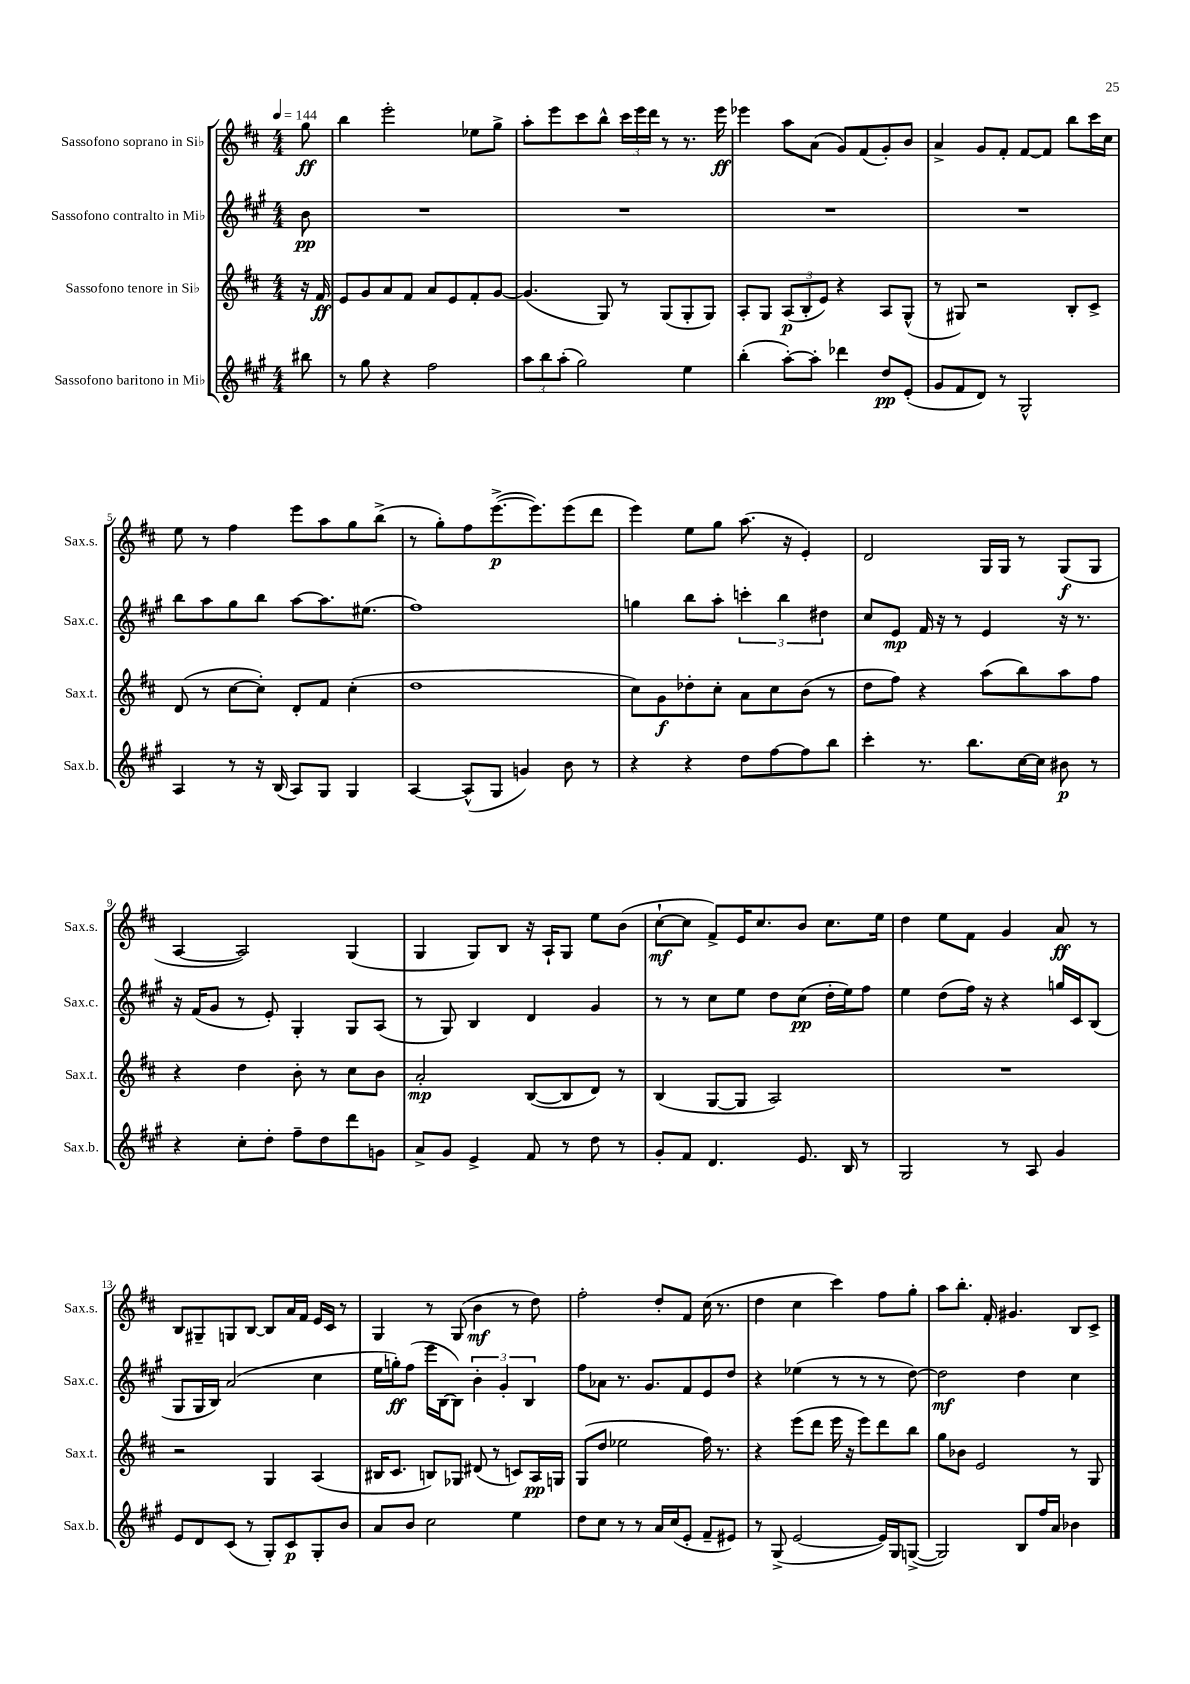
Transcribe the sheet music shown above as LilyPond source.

<<
\new StaffGroup <<
\new Staff = "s0" \with { instrumentName = "Sassofono soprano in Sib" shortInstrumentName = "Sax.s." } {
    \clef treble \key d \major \numericTimeSignature \time 4/4 \partial 8 \tempo 4 = 144
    g''8\ff |
    b''4 e'''2-. ees''8 g''8-> |
    a''8-. e'''8 cis'''8 b''8-^ \tuplet 3/2 { cis'''16 e'''16 d'''16 } r8 r8. e'''16\ff |
    ees'''4 a''8 a'8( g'8) fis'8( g'8-.) b'8 |
    a'4-> g'8 fis'8-. fis'8~ fis'8 b''8 cis'''16 cis''16 |
    e''8 r8 fis''4 e'''8 a''8 g''8 b''8->( |
    r8 g''8-.) fis''8 e'''8.~->\p( e'''8.) e'''8( d'''8 |
    e'''4) e''8 g''8 a''8.( r16 e'4-.) |
    d'2 g16 g16 r8 g8\f( g8 |
    a4~ a2) g4( |
    g4 g8) b8 r16 a16-! g8 e''8 b'8( |
    cis''8~-!\mf cis''8 fis'8->) e'16 cis''8. b'8 cis''8. e''16 |
    d''4 e''8 fis'8 g'4 a'8\ff r8 |
    b8 gis8-- g8 b8~ b8 a'16 fis'16 e'16 cis'16 r8 |
    g4 r8 g8( b'4\mf r8 d''8) |
    fis''2-. d''8-. fis'8 cis''16( r8. |
    d''4 cis''4 cis'''4) fis''8 g''8-. |
    a''8 b''8.-. fis'16-. gis'4. b8 cis'8-> \bar "|." |
}
\new Staff = "s1" \with { instrumentName = "Sassofono contralto in Mib" shortInstrumentName = "Sax.c." } {
    \clef treble \key a \major \numericTimeSignature \time 4/4 \partial 8
    b'8\pp |
    R1 |
    R1 |
    R1 |
    R1 |
    b''8 a''8 gis''8 b''8 a''8~ a''8. eis''8.( |
    fis''1) |
    g''4 b''8 a''8-. \tuplet 3/2 { c'''4-. b''4 dis''4 } |
    cis''8 e'8\mp fis'16 r16 r8 e'4 r16 r8. |
    r16 fis'16( gis'8 r8 e'8-.) gis4-. gis8 a8( |
    r8 gis8) b4 d'4 gis'4 |
    r8 r8 cis''8 e''8 d''8 cis''8\pp( d''16-. e''16) fis''8 |
    e''4 d''8( fis''16) r16 r4 g''16 cis'16 b8( |
    gis8 gis16 b16) a'2( cis''4 |
    e''16 g''16-.\ff) fis''8( e'''16 b16~ b8) \tuplet 3/2 { b'4-. gis'4-. b4 } |
    fis''8 aes'8 r8. gis'8. fis'8 e'8 d''8 |
    r4 ees''4( r8 r8 r8 d''8~) |
    d''2\mf d''4 cis''4 \bar "|." |
}
\new Staff = "s2" \with { instrumentName = "Sassofono tenore in Sib" shortInstrumentName = "Sax.t." } {
    \clef treble \key d \major \numericTimeSignature \time 4/4 \partial 8
    r16 fis'16\ff |
    e'8 g'8 a'8 fis'8 a'8 e'8 fis'8-. g'8~ |
    g'4.( g8) r8 g8( g8-. g8) |
    a8-. g8 \tuplet 3/2 { a8\p( b8-. e'8) } r4 a8 g8-^( |
    r8 gis8) r2 b8-. cis'8-> |
    d'8( r8 cis''8~ cis''8-.) d'8-. fis'8 cis''4-.( |
    d''1 |
    cis''8) g'8\f des''8-. cis''8-. a'8 cis''8 b'8( r8 |
    d''8 fis''8) r4 a''8( b''8) a''8 fis''8 |
    r4 d''4 b'8-. r8 cis''8 b'8 |
    a'2-.\mp b8~( b8 d'8) r8 |
    b4( g8~ g8 a2) |
    R1 |
    r2 g4 a4( |
    bis16 cis'8. b8) ges8 dis'8( r8 c'8) a16\pp g16 |
    g8( d''8 ees''2 fis''16) r8. |
    r4 e'''8( d'''8 e'''16 r16 e'''8) d'''8 b''8 |
    g''8 bes'8 e'2 r8 g8 \bar "|." |
}
\new Staff = "s3" \with { instrumentName = "Sassofono baritono in Mib" shortInstrumentName = "Sax.b." } {
    \clef treble \key a \major \numericTimeSignature \time 4/4 \partial 8
    bis''8 |
    r8 gis''8 r4 fis''2 |
    \tuplet 3/2 { a''8 b''8 a''8-.( } gis''2) e''4 |
    b''4-.( a''8~-.) a''8-. des'''4 d''8\pp e'8-.( |
    gis'8 fis'8 d'8) r8 gis2-^ |
    a4 r8 r16 b16( a8) gis8 gis4 |
    a4~ a8-^( gis8 g'4) b'8 r8 |
    r4 r4 d''8 fis''8~ fis''8 b''8 |
    cis'''4-. r8. b''8. cis''16~ cis''16 bis'8\p r8 |
    r4 cis''8-. d''8-. fis''8-- d''8 d'''8 g'8 |
    a'8-> gis'8 e'4-> fis'8 r8 d''8 r8 |
    gis'8-. fis'8 d'4. e'8. b16 r8 |
    gis2 r8 a8 gis'4 |
    e'8 d'8 cis'8( r8 gis8-.) cis'8\p gis8-. b'8 |
    a'8 b'8 cis''2 e''4 |
    d''8 cis''8 r8 r8 a'16 cis''16( e'8-. fis'8-- eis'8) |
    r8 gis8->( e'2~ e'16) gis16 g8~->( |
    g2) b8 fis''16 a'16 bes'4 \bar "|." |
}
>>
>>
